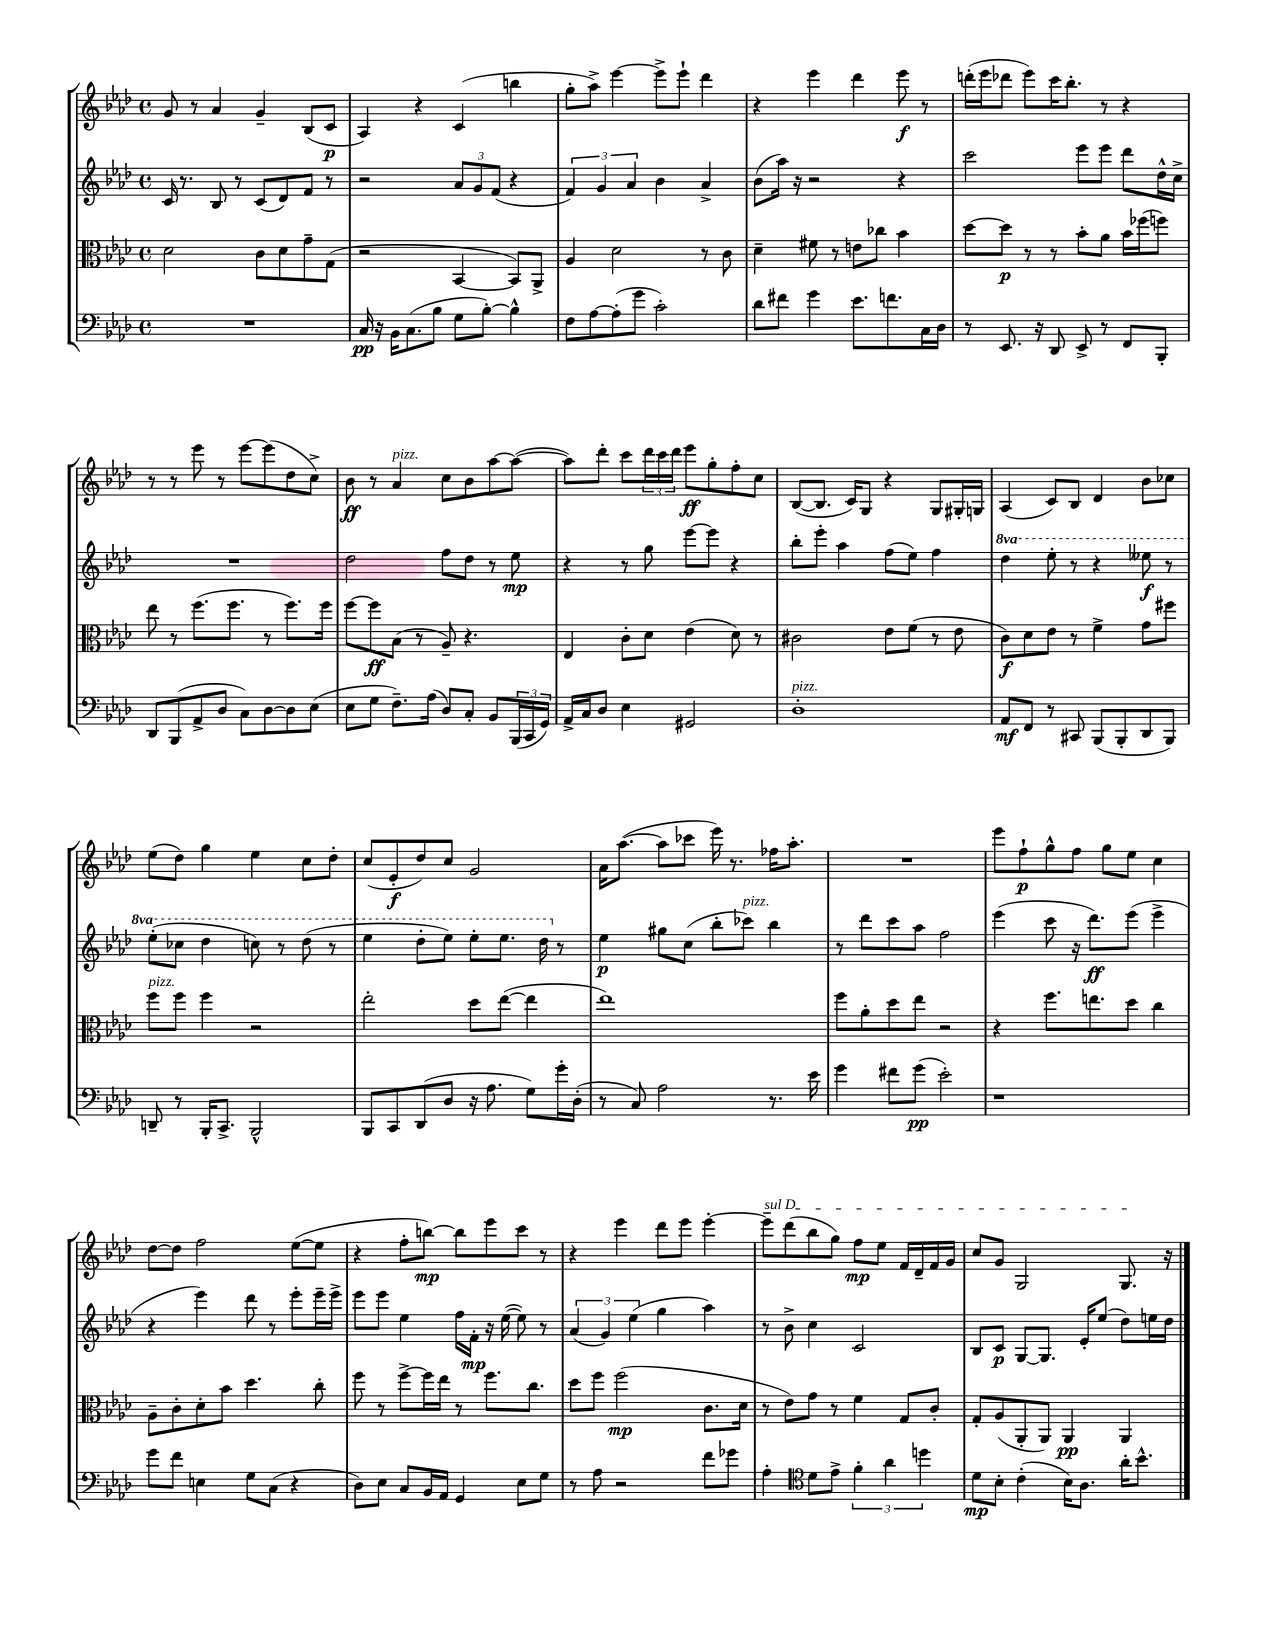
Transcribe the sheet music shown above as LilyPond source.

<<
\new StaffGroup <<
\new Staff = "s0" {
    \clef treble \key aes \major \defaultTimeSignature \time 4/4
    g'8 r8 aes'4 g'4-- bes8( c'8\p |
    aes4) r4 c'4( b''4 |
    g''8-. aes''8->) ees'''4~ ees'''8-> ees'''8-! des'''4 |
    r4 ees'''4 des'''4 ees'''8\f r8 |
    d'''16-.( ees'''16 des'''8 ees'''8) c'''16 bes''8.-. r8 r4 |
    r8 r8 ees'''8 r8 ees'''8~ ees'''8( des''8 c''8->) |
    bes'8\ff r8 aes'4^\markup { \italic "pizz." } c''8 bes'8 aes''8~ aes''8~( |
    aes''8) des'''8-. c'''8 \tuplet 3/2 { des'''16 c'''16 des'''16 } ees'''8\ff g''8-. f''8-. c''8 |
    bes8~( bes8. c'16) g8 r4 g8 gis16-. g16 |
    aes4( c'8) bes8 des'4 bes'8 ces''8 |
    ees''8( des''8) g''4 ees''4 c''8 des''8-. |
    c''8( ees'8-.\f des''8) c''8 g'2 |
    aes'16 aes''8.~( aes''8 ces'''8 ees'''16) r8. fes''16 aes''8.-. |
    R1 |
    ees'''8 f''8-!\p g''8-^ f''8 g''8 ees''8 c''4 |
    des''8~ des''8 f''2 ees''8~( ees''8 |
    r4 f''8-. b''8~\mp) b''8 ees'''8 c'''8 r8 |
    r4 ees'''4 des'''8 ees'''8 ees'''4~-. |
    \once \override TextSpanner.bound-details.left.text = \markup { \italic "sul D" } ees'''8--\startTextSpan des'''8( bes''8 g''8) f''8\mp ees''8 f'16 des'16-- f'16 g'16 |
    c''8 g'8 g2 g8.\stopTextSpan r16 \bar "|." |
}
\new Staff = "s1" {
    \clef treble \key aes \major \defaultTimeSignature \time 4/4 \set Staff.ottavationMarkups = #ottavation-simple-ordinals
    c'16 r8. bes8 r8 c'8( des'8) f'8 r8 |
    r2 \tuplet 3/2 { aes'8 g'8 f'8( } r4 |
    \tuplet 3/2 { f'4) g'4 aes'4 } bes'4 aes'4-> |
    bes'8( aes''16) r16 r2 r4 |
    c'''2 ees'''8 ees'''8 des'''8 des''16-^ c''16-> |
    R1 |
    des''2 f''8 des''8 r8 ees''8\mp |
    r4 r8 g''8 ees'''8~ ees'''8 r4 |
    bes''8-. ees'''8-. aes''4 f''8( ees''8) f''4 |
    \ottava #1 des'''4 ees'''8-. r8 r4 eeses'''8\f r8 |
    ees'''8-.( ces'''8 des'''4 c'''8) r8 des'''8( r8 |
    ees'''4 des'''8-. ees'''8) ees'''8-. ees'''8. des'''16 \ottava #0 r8 |
    ees''4\p gis''8 c''8( bes''8-. ces'''8^\markup { \italic "pizz." }) bes''4 |
    r8 des'''8 c'''8 aes''8 f''2 |
    ees'''4( c'''8 r16 des'''8.\ff) ees'''8( ees'''4-> |
    r4 ees'''4) des'''8 r8 ees'''8-. ees'''16-- ees'''16-> |
    ees'''8 ees'''8 ees''4 f''16 f'16-.\mp r16 ees''16~( ees''8) r8 |
    \tuplet 3/2 { aes'4( g'4) ees''4( } g''4 aes''4) |
    r8 bes'8-> c''4 c'2 |
    bes8 c'8\p g8~ g8. ees'16-. ees''8( des''8) e''16 des''16 \bar "|." |
}
\new Staff = "s2" {
    \clef alto \key aes \major \defaultTimeSignature \time 4/4
    des'2 c'8 des'8 g'8-- g8( |
    r2 bes,4~ bes,8) aes,8-> |
    aes4 des'2 r8 c'8 |
    des'4-- fis'8 r8 e'8 ces''8 bes'4 |
    des''8~ des''8\p r8 r8 bes'8-. aes'8 bes'16 fes''16( f''8) |
    ees''8 r8 f''8.( f''8. r8 f''8.) f''16 |
    f''8~ f''8\ff bes8( r8 aes8--) r4. |
    ees4 c'8-. des'8 ees'4( des'8) r8 |
    cis'2 ees'8 f'8( r8 ees'8 |
    c'8\f) des'8 ees'8 r8 f'4-> g'8 fis''8 |
    f''8^\markup { \italic "pizz." } f''8 f''4 r2 |
    ees''2-. des''8 ees''8~( ees''4 |
    ees''1) |
    f''8 aes'8-. des''8 ees''8 r2 |
    r4 f''8. e''8. des''8 c''4 |
    aes8-- c'8-. des'8-. bes'8 des''4. c''8-. |
    f''8 r8 f''8~-> f''16 ees''16 r8 f''8. c''8. |
    des''8 f''8 f''2\mp( c'8. des'16 |
    r8 ees'8) g'8 r8 f'4 g8 c'8-. |
    g8-. aes8( aes,8-. aes,8) aes,4\pp aes,4 \bar "|." |
}
\new Staff = "s3" {
    \clef bass \key aes \major \defaultTimeSignature \time 4/4
    R1 |
    c16\pp r16 bes,16 c8.( bes8 g8 bes8~-.) bes4-^ |
    f8 aes8~ aes8-.( g'8 c'2-.) |
    des'8 fis'8 g'4 ees'8. f'8. c16 des16 |
    r8 ees,8. r16 des,8 ees,8-> r8 f,8 bes,,8-. |
    des,8 bes,,8( aes,8-> des8 c8) des8~ des8 ees8( |
    ees8 g8 f8.--) aes16( des8) c8-. bes,8 \tuplet 3/2 { bes,,16( c,16 g,16) } |
    aes,16-> c16 des8 ees4 gis,2 |
    des1-.^\markup { \italic "pizz." } |
    aes,8\mf f,8 r8 cis,8 bes,,8( bes,,8-. des,8 bes,,8) |
    d,8-- r8 bes,,16-. c,8.-> bes,,2-^ |
    bes,,8 c,8 des,8( des8 r16 aes8. g8) g'16-. des16-.( |
    r8 c8) aes2 r8. ees'16 |
    g'4 fis'8 g'8\pp( ees'2-.) |
    r1 |
    g'8 f'8 e4 g8 c8( r4 |
    des8) ees8 c8 bes,16 aes,16 g,4 ees8 g8 |
    r8 aes8 r2 f'8 ges'8 |
    aes4-. \clef tenor des'8 ees'8-> \tuplet 3/2 { f'4-. aes'4 d''4 } |
    des'8\mp bes8-. c'4-.( bes16) aes8. aes'16-. bes'8.-^ \bar "|." |
}
>>
>>
\layout { \context { \Score \remove "Bar_number_engraver" } }
